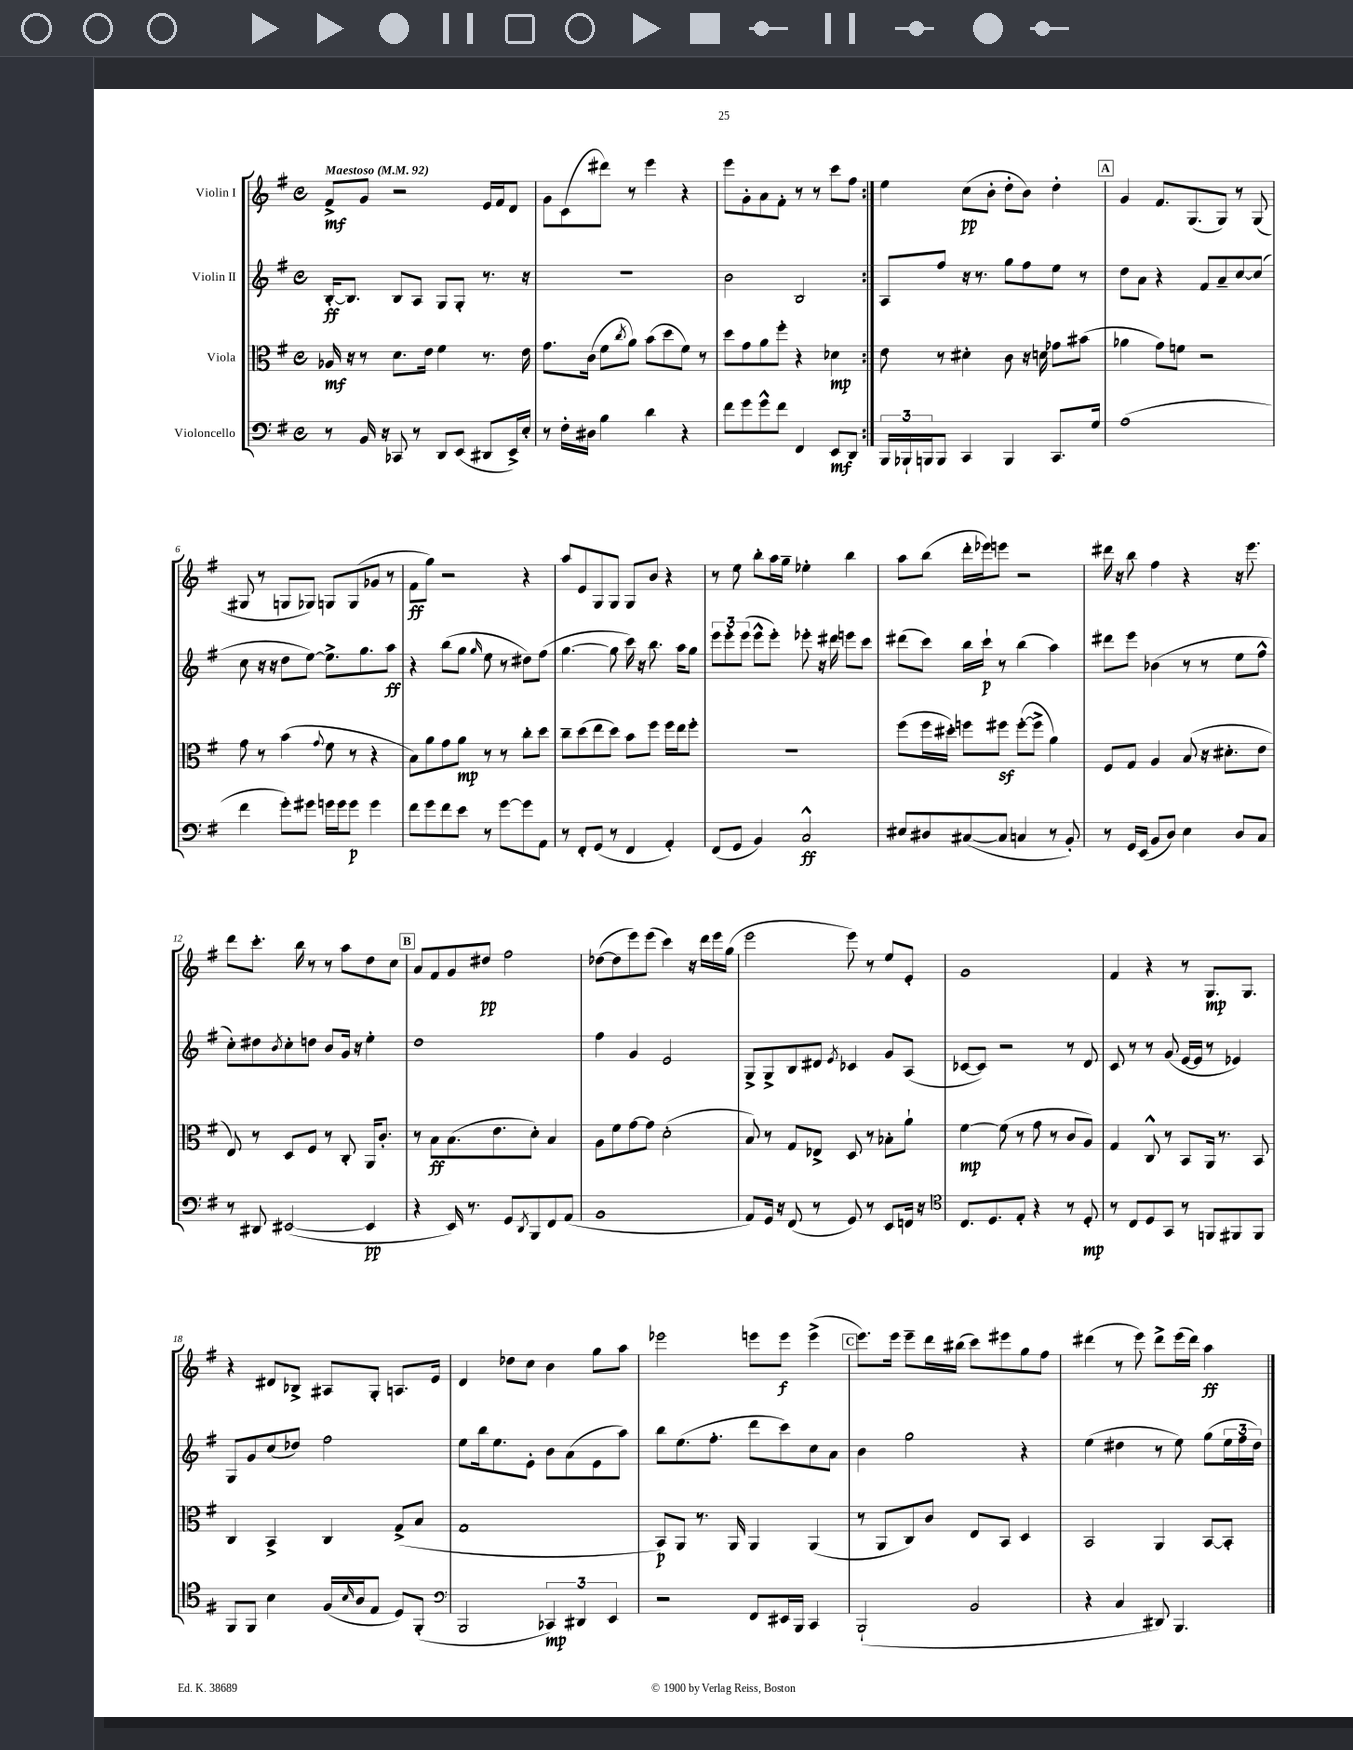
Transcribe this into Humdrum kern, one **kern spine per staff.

**kern	**dynam	**kern	**dynam	**kern	**dynam	**kern	**dynam
*part4	*part4	*part3	*part3	*part2	*part2	*part1	*part1
*staff4	*staff4	*staff3	*staff3	*staff2	*staff2	*staff1	*staff1
*I"Violoncello	*	*I"Viola	*	*I"Violin II	*	*I"Violin I	*
*clefF4	*	*clefC3	*	*clefG2	*	*clefG2	*
*k[f#]	*	*k[f#]	*	*k[f#]	*	*k[f#]	*
*M4/4	*	*M4/4	*	*M4/4	*	*M4/4	*
*met(c)	*	*met(c)	*	*met(c)	*	*met(c)	*
*MM92	*	*MM92	*	*MM92	*	*MM92	*
=1	=1	=1	=1	=1	=1	=1	=1
!	!	!	!	!	!	!LO:TX:a:B:t=Maestoso	!
8r	.	16A-X/	mf	[16B'/KL	ff	8f#^/L	mf
.	.	16r	.	8.B/J]	.	.	.
16BB/	.	8r	.	.	.	8g/J	.
16r	.	.	.	.	.	.	.
8CC-X/	.	8.d\L	.	8B/L	.	2r	.
8r	.	.	.	8A/J	.	.	.
.	.	16e\Jk	.	.	.	.	.
8DD/L	.	4f#\	.	8G/L	.	.	.
(8EE/J	.	.	.	8G'/J	.	.	.
8DD#X/L	.	8.r	.	8.r	.	16e/LL	.
.	.	.	.	.	.	16f#/J	.
16EE^/L)	.	.	.	.	.	8d/J	.
16E'/JJ	.	16e\	.	16r	.	.	.
=2	=2	=2	=2	=2	=2	=2	=2
8r	.	8.g\L	.	1r	.	8g\L	.
16F#'\LL	.	.	.	.	.	(8c\	.
16D#X\JJ	.	(16c\Jk	.	.	.	.	.
4B\	.	8f#\L	.	.	.	8ddd#X\J)	.
.	.	8qcc/	.	.	.	.	.
.	.	8a\J)	.	.	.	8r	.
4d\	.	(8b\L	.	.	.	4eee\	.
.	.	8dd\	.	.	.	.	.
4r	.	8f#\J)	.	.	.	4r	.
.	.	8r	.	.	.	.	.
=3	=3	=3	=3	=3	=3	=3	=3
8f#\L	.	8dd\L	.	2b\	.	8eee\L	.
8g\	.	8g\	.	.	.	8g'\	.
8g^^\	.	8a\	.	.	.	8a\	.
8f#\J	.	8ff#'\J	.	.	.	8f#'\J	.
4FF#/	.	4r	.	2B/	.	8r	.
.	.	.	.	.	.	8r	.
8EE/L	mf	4d-X\	mp	.	.	8ccc\L	.
8DD/J	.	.	.	.	.	8ff#\J	.
=4:|!	=4:|!	=4:|!	=4:|!	=4:|!	=4:|!	=4:|!	=4:|!
24BBB/LL	.	8e\	.	8A/L	.	4ee\	.
24BBB-X`/	.	.	.	.	.	.	.
24BBBn/J	.	.	.	.	.	.	.
8BBB/J	.	8r	.	8ff#/J	.	.	.
4CC/	.	4d#X'\	.	16r	.	(8cc\L	pp
.	.	.	.	8.r	.	.	.
.	.	.	.	.	.	8b'\J	.
4BBB/	.	8c\	.	8gg\L	.	8dd'\L	.
.	.	16r	.	8ff#\	.	8b\J)	.
.	.	16dn\	.	.	.	.	.
8.CC/L	.	8g-X\L	.	8ee\J	.	4dd'\	.
.	.	(8b#X\J	.	8r	.	.	.
16G/Jk	.	.	.	.	.	.	.
!!LO:REH:place=s1:t=A
=5	=5	=5	=5	=5	=5	=5	=5
(1A	.	4a-X\	.	8dd\L	.	4g/	.
.	.	.	.	8a\J	.	.	.
.	.	8g\L)	.	4r	.	8.f#/L	.
.	.	8fn\J	.	.	.	.	.
.	.	.	.	.	.	(8.G/	.
.	.	2r	.	8f#/L	.	.	.
.	.	.	.	8a~/	.	8G/J)	.
.	.	.	.	[8cc/	.	8r	.
.	.	.	.	(8cc/J]	.	(8G/	.
!!LO:LB:g=z
=6	=6	=6	=6	=6	=6	=6	=6
4f#\	.	8g\	.	8cc\	.	8G#X/	.
.	.	8r	.	16r	.	8r	.
.	.	.	.	16r	.	.	.
8g'\L)	.	(4b\	.	8dd\L	.	8Gn/L	.
8g#X\J	.	.	.	[8ee\J)	.	8G-X/J)	.
.	.	8qqg/	.	.	.	.	.
16gn\LL	.	8f#\	.	8.ee^\L]	.	8Gn/L	.
16g\J	.	.	.	.	.	.	.
8g\J	p	8r	.	.	.	(8G/	.
.	.	.	.	8.gg\	.	.	.
4g\	.	4r	.	.	.	8g-X/J	.
.	.	.	.	8aa\J	ff	8r	.
=7	=7	=7	=7	=7	=7	=7	=7
8f#\L	.	8B\L)	.	4r	.	8f#\L	ff
8g\	.	8a\	.	.	.	8gg\J)	.
8f#\	.	8g\	.	(8bb\L	.	2r	.
8e\J	.	8a\J	mp	8gg\J	.	.	.
.	.	.	.	16qqgg/	.	.	.
8r	.	8r	.	8ee\	.	.	.
[8g\L	.	8r	.	8r	.	.	.
8g\]	.	8cc'\L	.	8dd#X\L)	.	4r	.
8AA\J	.	8dd\J	.	(8ff#\J	.	.	.
=8	=8	=8	=8	=8	=8	=8	=8
8r	.	8cc~\L	.	[4.gg\	.	8aa/L	.
8FF#'/L	.	(8dd\	.	.	.	8e/	.
(8GG/J	.	8ee\	.	.	.	8G/	.
8r	.	8dd\J)	.	8gg\]	.	8G/J	.
4FF#/	.	8b\L	.	16ccc\)	.	8G/L	.
.	.	.	.	16r	.	.	.
.	.	8ff#\J	.	8.bb\	.	8b/J	.
4AA'/)	.	16ff#\LL	.	.	.	4r	.
.	.	16ee\J	.	16aa\KL	.	.	.
.	.	8ff#'\J	.	8gg\J	.	.	.
=9	=9	=9	=9	=9	=9	=9	=9
(8FF#/L	.	1r	.	12eee\L	.	8r	.
.	.	.	.	12eee'\	.	.	.
8GG/J	.	.	.	.	.	8ee\	.
.	.	.	.	(12eee\J	.	.	.
4BB/)	.	.	.	8eee^^\L	.	8bb'\L	.
.	.	.	.	8eee'\J)	.	16aa\L	.
.	.	.	.	.	.	16gg~\JJ	.
2C^^/	ff	.	.	8eee-X'\	.	4ee-X'\	.
.	.	.	.	16r	.	.	.
.	.	.	.	16ddd#X\	.	.	.
.	.	.	.	8eeen\L	.	4bb\	.
.	.	.	.	8ccc\J	.	.	.
=10	=10	=10	=10	=10	=10	=10	=10
8E#X/L	.	(8ff#\L	.	(8ddd#X\L	.	8aa\L	.
8D#X/	.	16ff#\L	.	8ccc\J)	.	(8bb\J	.
.	.	16dd#X'\JJ)	.	.	.	.	.
([8C#X/	.	8ffn\L	.	16bb\LL	.	16ddd'\LL	.
.	.	.	.	16ccc`\JJ	p	16eee-X\J)	.
8C#/J]	.	8ff#Xz\J	.	8r	.	8eeen\J	.
4Cn/	.	([8ff#'\L	.	(4bb\	.	2r	.
.	.	8ff#^\J]	.	.	.	.	.
8r	.	4a\)	.	4aa\)	.	.	.
8BB'/)	.	.	.	.	.	.	.
=11	=11	=11	=11	=11	=11	=11	=11
8r	.	8F#/L	.	8ddd#X\L	.	16ddd#X\	.
.	.	.	.	.	.	16r	.
16GG/LL	.	8G/J	.	8eee\J	.	8bb\	.
(16EE/JJ	.	.	.	.	.	.	.
8BB/L	.	4A/	.	(4b-X\	.	4ff#\	.
8D/J)	.	.	.	.	.	.	.
4E\	.	(8B/	.	8r	.	4r	.
.	.	16r	.	8r	.	.	.
.	.	8.d#X'\L	.	.	.	.	.
8D/L	.	.	.	8ee\L	.	16r	.
.	.	.	.	.	.	8.eee\	.
8C/J	.	8e\J	.	8ff#^^\J	.	.	.
!!LO:LB:g=z
=12	=12	=12	=12	=12	=12	=12	=12
8r	.	8E/)	.	8cc'\L)	.	8ddd\L	.
8DD#X/	.	8r	.	8dd#X\	.	8.ccc'\J	.
.	.	.	.	8qb/	.	.	.
([2EE#X/	.	8D/L	.	8cc'\	.	.	.
.	.	.	.	.	.	16bb\	.
.	.	8F#/J	.	8ddn\J	.	8r	.
.	.	8r	.	8b/L	.	8r	.
.	.	8C'/	.	16g/Jk	.	8aa\L	.
.	.	.	.	16r	.	.	.
4EE#/]	pp	16AA/KL	.	4ee'\	.	8dd\	.
.	.	8.c'/J	.	.	.	.	.
.	.	.	.	.	.	8cc\J	.
!!LO:REH:place=s1:t=B
=13	=13	=13	=13	=13	=13	=13	=13
4r	.	8r	.	1dd	.	8a/L	.
.	.	8B\L	ff	.	.	8f#/	.
16EE/)	.	(8.B\	.	.	.	8g/	.
8.r	.	.	.	.	.	.	.
.	.	.	.	.	.	8dd#X/J	pp
.	.	8.e\	.	.	.	.	.
8GG/L	.	.	.	.	.	2ff#\	.
8qDD/	.	.	.	.	.	.	.
8BBB/	.	8d'\J)	.	.	.	.	.
8FF#/	.	4B/	.	.	.	.	.
(8AA/J	.	.	.	.	.	.	.
=14	=14	=14	=14	=14	=14	=14	=14
1BB	.	8A\L	.	4ff#\	.	([8dd-X\L	.
.	.	8f#\	.	.	.	8dd-\]	.
.	.	[8g\	.	4g/	.	8eee\)	.
.	.	8g\J]	.	.	.	(8eee\J	.
.	.	(2d'\	.	2e/	.	4ccc\)	.
.	.	.	.	.	.	16r	.
.	.	.	.	.	.	16ddd\LL	.
.	.	.	.	.	.	16eee\	.
.	.	.	.	.	.	(16gg\JJ	.
=15	=15	=15	=15	=15	=15	=15	=15
8AA/L)	.	8B/)	.	8G^/L	.	2eee\	.
16GG/Jk	.	8r	.	8G^/	.	.	.
16r	.	.	.	.	.	.	.
(8FF#/	.	8G/L	.	8B/	.	.	.
8r	.	8E-X^/J	.	8d#X/J	.	.	.
.	.	.	.	8qe/	.	.	.
8GG/)	.	8D/	.	4c-X/	.	8eee\)	.
8r	.	8r	.	.	.	8r	.
8EE/L	.	8B-X'\L	.	8g/L	.	8ee/L	.
16FFn/Jk	.	8a`\J	.	(8A/J	.	8e'/J	.
16r	.	.	.	.	.	.	.
=16	=16	=16	=16	=16	=16	=16	=16
*clefC4	*	*	*	*	*	*	*
8.C/L	.	[4f#\	mp	[8c-X/L	.	1g	.
.	.	.	.	8c-/J])	.	.	.
8.D/	.	.	.	.	.	.	.
.	.	(8f#\]	.	2r	.	.	.
8E'/J	.	8r	.	.	.	.	.
4r	.	8g\	.	.	.	.	.
.	.	8r	.	.	.	.	.
8r	.	8c/L	.	8r	.	.	.
8D'/	mp	8A/J)	.	8d/	.	.	.
=17	=17	=17	=17	=17	=17	=17	=17
8r	.	4G/	.	8c/	.	4f#/	.
8C/L	.	.	.	8r	.	.	.
8D/	.	8C^^/	.	8r	.	4r	.
8GG/J	.	8r	.	(8g/	.	.	.
8r	.	8BB/L	.	[16e/LL	.	8r	.
.	.	.	.	16e/JJ]	.	.	.
8FFn/L	.	16AA/Jk	.	8r	.	8.G/L	mp
.	.	8.r	.	.	.	.	.
8FF#X/	.	.	.	4e-X/)	.	.	.
.	.	.	.	.	.	8.G/J	.
8FF#/J	.	8BB/	.	.	.	.	.
!!LO:LB:g=z
=18	=18	=18	=18	=18	=18	=18	=18
8FF#/L	.	4C/	.	8G/L	.	4r	.
8FF#/J	.	.	.	8g/	.	.	.
4B\	.	4BB^/	.	(8cc/	.	8d#X/L	.
.	.	.	.	8dd-X/J)	.	8B-X^/J	.
(16F#/LL	.	4C/	.	2ff#\	.	8A#X/L	.
16qqB/	.	.	.	.	.	.	.
16A/J	.	.	.	.	.	.	.
8E/J	.	.	.	.	.	8G'/J	.
8D/L)	.	(8G^/L	.	.	.	8.An/L	.
(8FF#'/J	.	8B/J	.	.	.	.	.
.	.	.	.	.	.	16e/Jk	.
=19	=19	=19	=19	=19	=19	=19	=19
*clefF4	*	*	*	*	*	*	*
2BBB/	.	1G	.	8ee\L	.	4d/	.
.	.	.	.	16bb\k	.	.	.
.	.	.	.	8.ee\	.	.	.
.	.	.	.	.	.	8dd-X\L	.
.	.	.	.	8e'\J	.	8cc\J	.
6CC-X/)	mp	.	.	8b\L	.	4b\	.
.	.	.	.	(8a\	.	.	.
6DD#X/	.	.	.	.	.	.	.
.	.	.	.	8e\	.	8gg\L	.
6EE/	.	.	.	.	.	.	.
.	.	.	.	8aa\J)	.	8aa\J	.
=20	=20	=20	=20	=20	=20	=20	=20
2r	.	8BB/L)	p	8bb\L	.	2eee-X\	.
.	.	8AA/J	.	(8.ee\	.	.	.
.	.	8.r	.	.	.	.	.
.	.	.	.	8.ff#'\J	.	.	.
.	.	16AA/	.	.	.	.	.
8FF#/L	.	4AA/	.	8ddd\L	.	8eeen\L	.
16EE#X/L	.	.	.	8ccc\)	.	8eee\J	f
16BBB/JJ	.	.	.	.	.	.	.
4CC/	.	(4AA/	.	8cc\	.	(4eee^\	.
.	.	.	.	8a\J	.	.	.
!!LO:REH:place=s1:t=C
=21	=21	=21	=21	=21	=21	=21	=21
(2BBB`/	.	8r	.	4b\	.	8.eee\L)	.
.	.	8AA/L	.	.	.	.	.
.	.	.	.	.	.	16eee\Jk	.
.	.	8C/)	.	2gg\	.	8eee~\L	.
.	.	8c/J	.	.	.	16ddd\L	.
.	.	.	.	.	.	(16bb#X\JJ	.
2BB/	.	8E/L	.	.	.	8ccc\L)	.
.	.	8BB/J	.	.	.	8eee#X\	.
.	.	4D/	.	4r	.	8gg\	.
.	.	.	.	.	.	8ff#\J	.
=22	=22	=22	=22	=22	=22	=22	=22
4r	.	2BB/	.	(4ee\	.	(4ddd#X\	.
4C/	.	.	.	4dd#X\	.	8r	.
.	.	.	.	.	.	8eee\)	.
8DD#X/)	.	4AA/	.	8r	.	8ddd#^\L	.
4.BBB/	.	.	.	8ee\)	.	(16eee\L	.
.	.	.	.	.	.	16ddd#\JJ)	.
.	.	[8BB/L	.	(8gg\L	.	4aa\	ff
.	.	8BB'/J]	.	24ee\L	.	.	.
.	.	.	.	24ff#\	.	.	.
.	.	.	.	24dd#\JJ)	.	.	.
==	==	==	==	==	==	==	==
*-	*-	*-	*-	*-	*-	*-	*-
